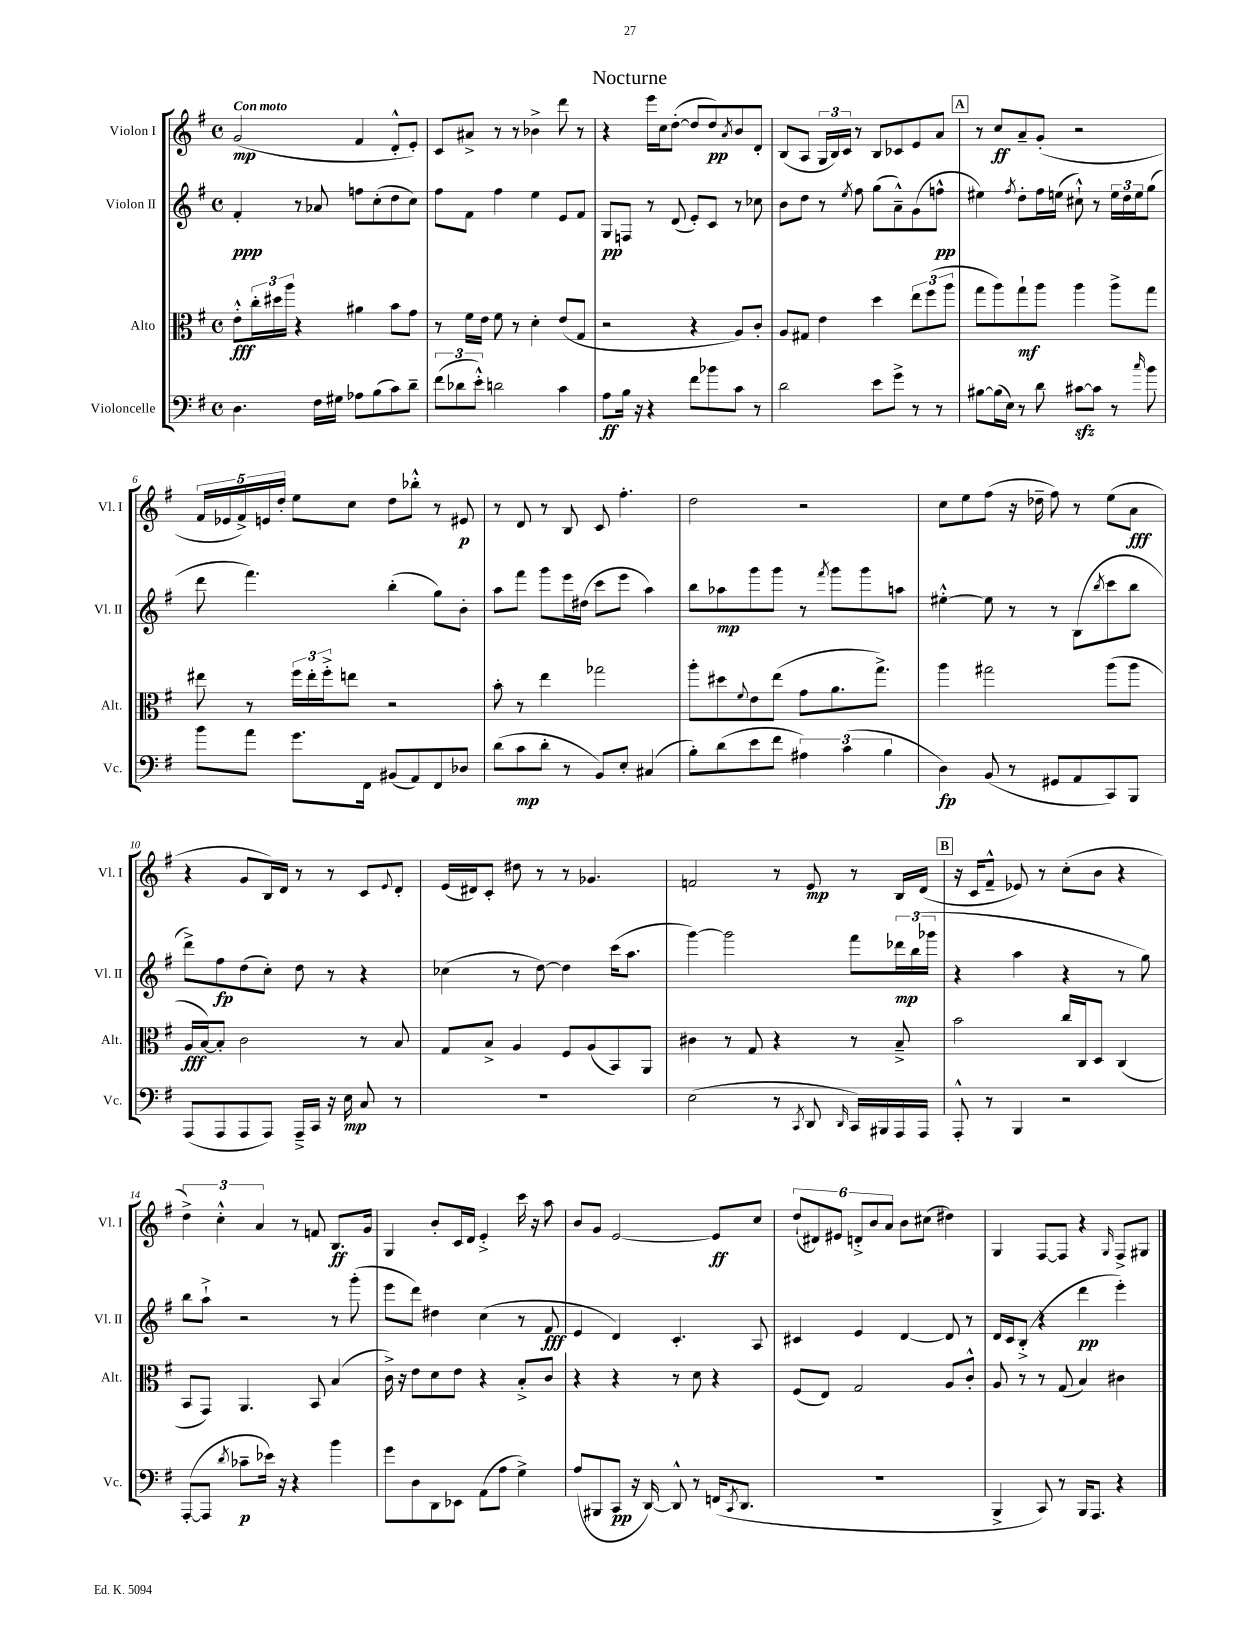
\header { title = "Nocturne" }
<<
\new StaffGroup <<
\new Staff = "s0" \with { instrumentName = "Violon I" shortInstrumentName = "Vl. I" } {
    \clef treble \key g \major \defaultTimeSignature \time 4/4 \tempo "Con moto"
    g'2\mp( fis'4 d'8-.-^ e'8-.) |
    c'8 ais'8-> r8 r8 bes'4-> d'''8 r8 |
    r4 e'''16 c''16 d''8~-.( d''8 d''8\pp) \acciaccatura { a'8 } b'8 d'8-. |
    b8( a8 \tuplet 3/2 { g16 b16) c'16 } r8 b8 ces'8 e'8 a'8 |
    \mark \markup { \box "A" } r8 c''8\ff a'8-- g'8-.( r2 |
    \tuplet 5/4 { fis'16 ees'16 fis'16->) e'16 d''16-. } e''8 c''8 d''8 bes''8-.-^ r8 eis'8\p |
    r8 d'8 r8 b8 c'8 fis''4.-. |
    d''2 r2 |
    c''8 e''8 fis''8( r16 des''16-- fis''8) r8 e''8( a'8\fff |
    r4 g'8 b16) d'16 r8 r8 c'8 \appoggiatura { e'8 } d'8-. |
    e'16( dis'16) c'8-. dis''8 r8 r8 ges'4. |
    f'2 r8 e'8\mp r8 b16 d'16( |
    \mark \markup { \box "B" } r16 c'16 fis'8---^ ees'8) r8 c''8-.( b'8 r4 |
    \tuplet 3/2 { d''4->) c''4-.-^ a'4 } r8 f'8 b8.\ff g'16 |
    g4 b'8-. c'16 d'16 e'4-.-> c'''16 r16 a''8 |
    b'8 g'8 e'2~ e'8\ff c''8 |
    \tuplet 6/4 { d''8-!( dis'8) eis'8 d'8-.-> b'8 a'8 } b'8 cis''8( dis''4) |
    g4 fis8~ fis8 r4 \grace { g16 } fis8-> gis8 \bar "|." |
}
\new Staff = "s1" \with { instrumentName = "Violon II" shortInstrumentName = "Vl. II" } {
    \clef treble \key g \major \defaultTimeSignature \time 4/4
    fis'4-.\ppp r8 aes'8 f''8 c''8-.( d''8 c''8) |
    fis''8 fis'8 fis''4 e''4 e'8 fis'8 |
    g8\pp f8 r8 d'8( e'8-.) c'8 r8 ces''8 |
    b'8 d''8 r8 \acciaccatura { e''8 } fis''8 g''8( a'8---^) g'8( f''8-^\pp |
    \mark \markup { \box "A" } eis''4) \acciaccatura { fis''8 } d''8-. fis''16 e''16( cis''8-!-^) r8 \tuplet 3/2 { e''16 d''16 e''16 } g''8( |
    d'''8 fis'''4.) b''4-.( g''8) b'8-. |
    a''8 fis'''8 g'''8 e'''16 dis''16( c'''8 e'''8 a''4) |
    b''8 aes''8\mp g'''8 g'''8 r8 \acciaccatura { fis'''8 } g'''8 g'''8 a''8 |
    eis''4~-.-^ eis''8 r8 r8 b8( \acciaccatura { b''8 } c'''8 b''8 |
    d'''8->) fis''8\fp d''8( c''8-.) d''8 r8 r4 |
    ces''4( r8 d''8~) d''4 c'''16( a''8. |
    g'''4~) g'''2 fis'''8 \tuplet 3/2 { des'''16\mp b''16( ges'''16 } |
    \mark \markup { \box "B" } r4 a''4 r4 r8 g''8) |
    b''8 a''8-!-> r2 r8 g'''8-.( |
    e'''8 d'''8) dis''4 c''4( r8 fis'8\fff |
    e'4 d'4) c'4.-. a8 |
    cis'4 e'4 d'4~ d'8 r8 |
    d'16 c'16 b8-.->( r4 d'''4\pp e'''4-.) \bar "|." |
}
\new Staff = "s2" \with { instrumentName = "Alto" shortInstrumentName = "Alt." } {
    \clef alto \key g \major \defaultTimeSignature \time 4/4
    e'8-.-^\fff \tuplet 3/2 { c''16-. dis''16 a''16 } r4 ais'4 b'8 g'8 |
    r8 fis'16 e'16 fis'8 r8 d'4-. e'8( g8 |
    r2 r4 a8) c'8-. |
    a8 gis8 e'4 d''4 \tuplet 3/2 { e''8 fis''8( a''8 } |
    \mark \markup { \box "A" } g''8 a''8) g''8-!\mf a''8 a''4 a''8-> g''8 |
    eis''8 r8 \tuplet 3/2 { fis''16 eis''16-. fis''16-.-> } e''8 r2 |
    b'8-. r8 e''4 ges''2 |
    a''8-. dis''8 \appoggiatura { fis'8 } e'8 e''8( g'8 a'8. g''8.->) |
    a''4 gis''2 a''8( a''8 |
    a16\fff b16~) b8-. c'2 r8 b8 |
    g8 b8-> a4 fis8 a8( b,8) a,8 |
    cis'4 r8 g8 r4 r8 b8---> |
    \mark \markup { \box "B" } b'2 c''16 c16 d8 c4( |
    b,8 g,8) a,4. b,8 b4( |
    c'16->) r16 e'8 d'8 e'8 r4 b8-.-> c'8 |
    r4 r4 r8 d'8 r4 |
    fis8( e8) g2 a8 c'8-.-^ |
    a8 r8 r8 g8( b4) cis'4 \bar "|." |
}
\new Staff = "s3" \with { instrumentName = "Violoncelle" shortInstrumentName = "Vc." } {
    \clef bass \key g \major \defaultTimeSignature \time 4/4
    d4. fis16 gis16 aes8 b8( c'8) d'8-- |
    \tuplet 3/2 { fis'8( des'8 e'8-.-^) } d'2 c'4 |
    a8\ff b16 r16 r4 fis'8 bes'8 c'8 r8 |
    d'2 e'8 g'8-> r8 r8 |
    \mark \markup { \box "A" } bis8~ bis16( e16) r8 d'8 cis'8~\sfz cis'8 r8 \grace { c''16 } b'8 |
    b'8 a'8 g'8. fis,16 bis,8( a,8) fis,8 des8 |
    d'8( c'8\mp d'8-. r8 b,8) e8-. cis4( |
    b8-.) d'8( e'8 fis'8 \tuplet 3/2 { ais4) c'4( b4 } |
    d4\fp) b,8( r8 gis,8 a,8 c,8) b,,8 |
    a,,8( a,,8 a,,8 a,,8) a,,16---> c,16 r16 e16\mp c8 r8 |
    R1 |
    e2( r8 \acciaccatura { c,8 } d,8 \grace { d,16 } c,16) bis,,16 a,,16 a,,16 |
    \mark \markup { \box "B" } a,,8-.-^ r8 b,,4 r2 |
    a,,8~-.( a,,8 \acciaccatura { d'8 } ces'8--\p ees'16) r16 r4 b'4 |
    g'8 d8 d,8 ees,8 a,8( a8 g4->) |
    a8( bis,,8 c,8\pp r16 d,16~) d,8-^ r8 f,16( \acciaccatura { c,8 } d,8. |
    R1 |
    b,,4-> c,8) r8 b,,16 a,,8. r4 \bar "|." |
}
>>
>>
